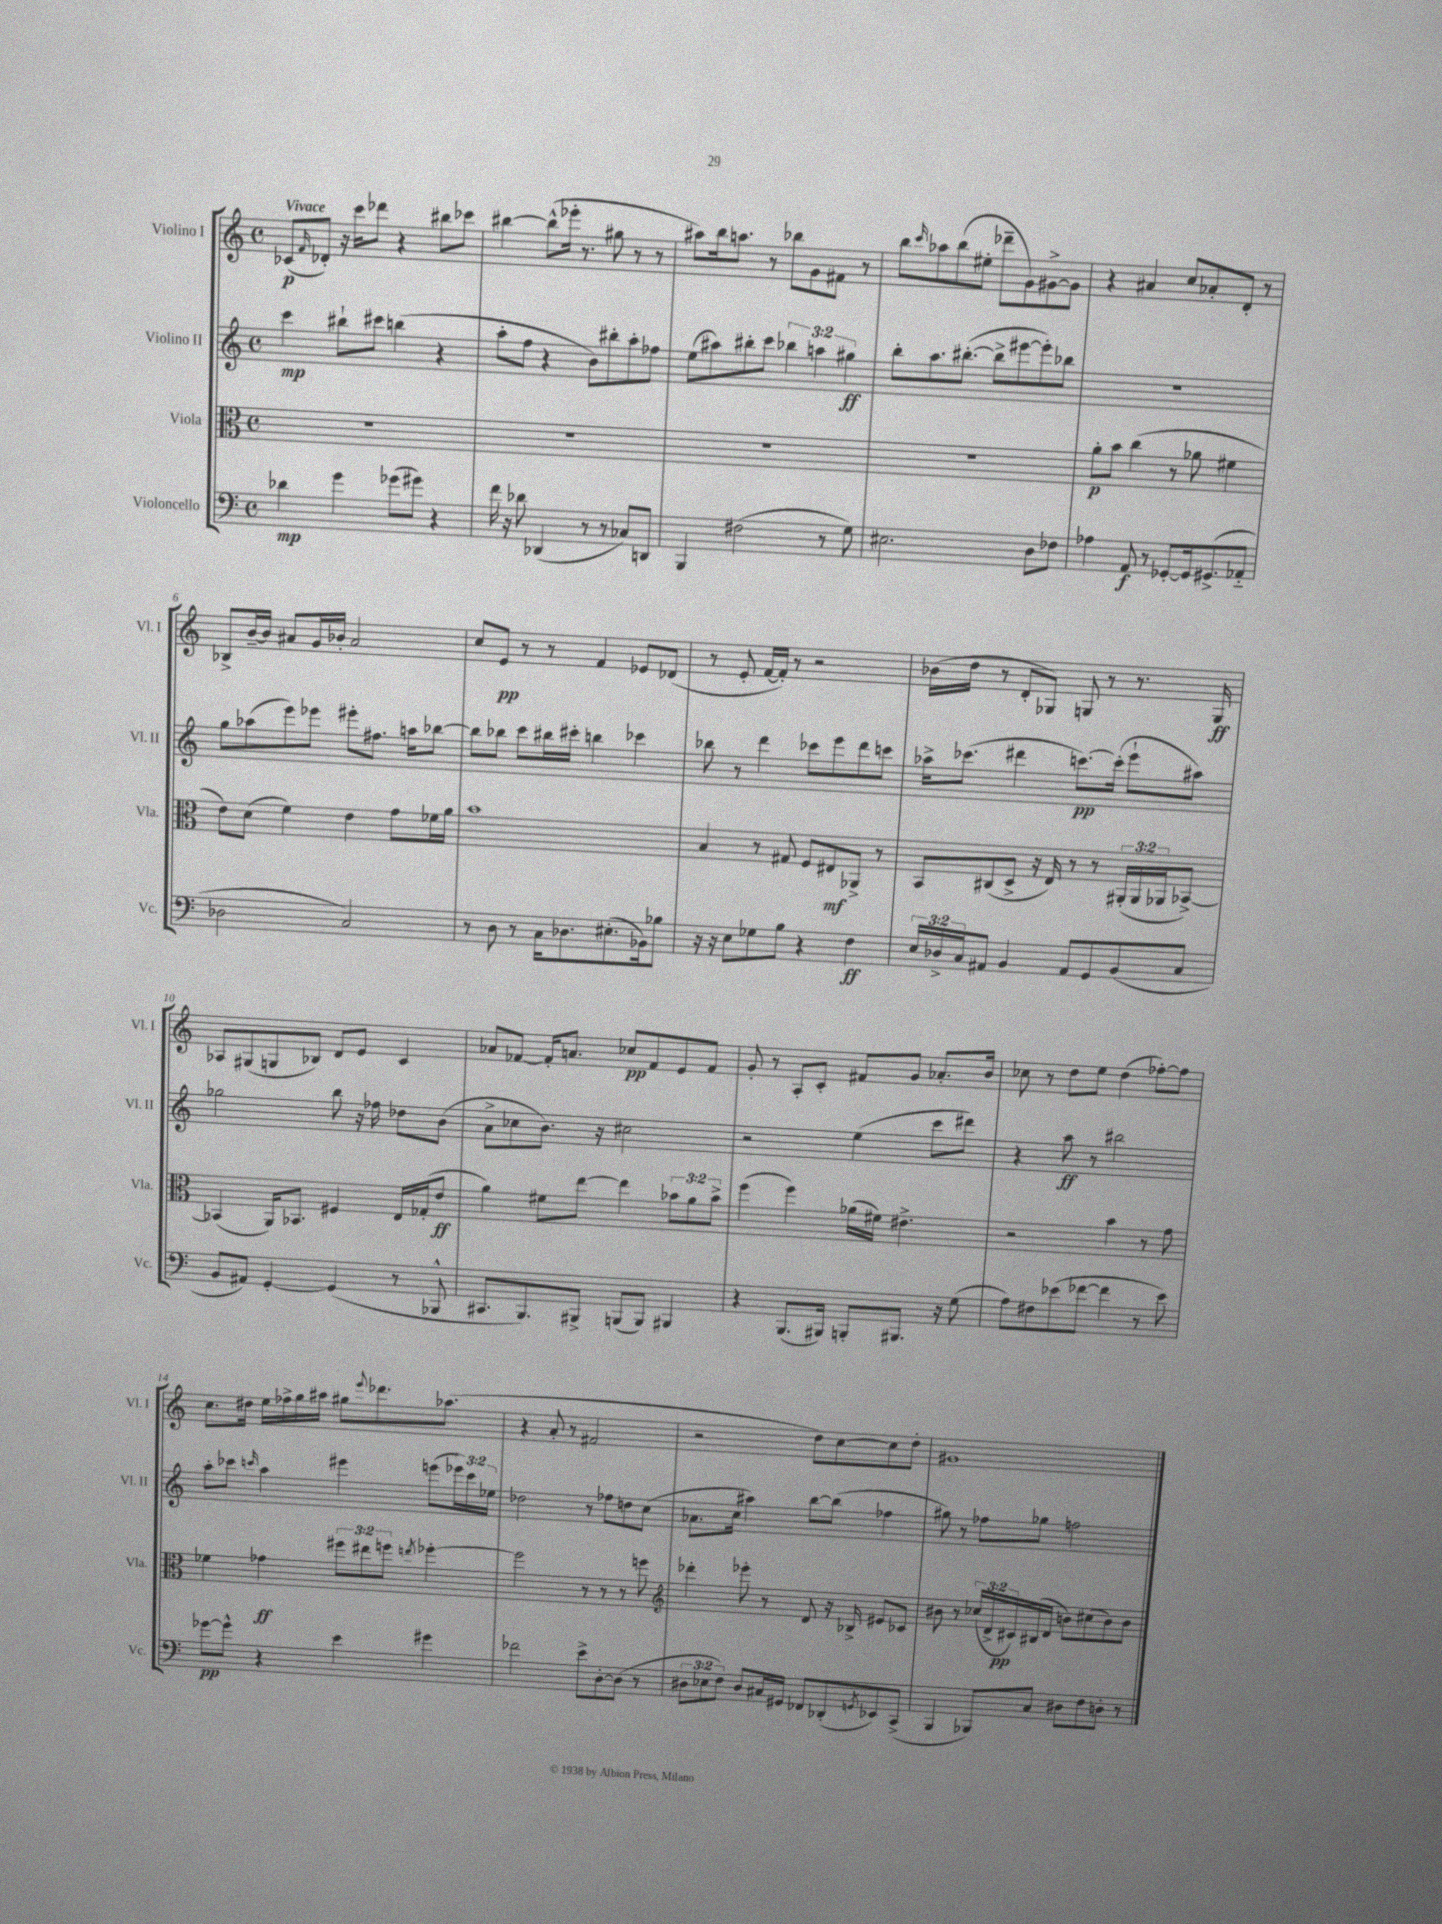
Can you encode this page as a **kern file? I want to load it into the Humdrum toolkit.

**kern	**dynam	**kern	**dynam	**kern	**dynam	**kern	**dynam
*part4	*part4	*part3	*part3	*part2	*part2	*part1	*part1
*staff4	*staff4	*staff3	*staff3	*staff2	*staff2	*staff1	*staff1
*I"Violoncello	*	*I"Viola	*	*I"Violino II	*	*I"Violino I	*
*I'Vc.	*	*I'Vla.	*	*I'Vl. II	*	*I'Vl. I	*
*clefF4	*	*clefC3	*	*clefG2	*	*clefG2	*
*k[]	*	*k[]	*	*k[]	*	*k[]	*
*M4/4	*	*M4/4	*	*M4/4	*	*M4/4	*
*met(c)	*	*met(c)	*	*met(c)	*	*met(c)	*
=1	=1	=1	=1	=1	=1	=1	=1
!	!	!	!	!	!	!LO:TX:a:B:t=Vivace	!
4d-X\	mp	1r	.	4ccc\	mp	(8c-X/L	p
.	.	.	.	.	.	16qqf/	.
.	.	.	.	.	.	8d-X'/J)	.
4g\	.	.	.	8bb#X`\L	.	16r	.
.	.	.	.	.	.	16ccc\KL	.
.	.	.	.	8ccc#X\J	.	8ddd-X\J	.
(8g-X\L	.	.	.	(4bbn\	.	4r	.
8g#X\J)	.	.	.	.	.	.	.
4r	.	.	.	4r	.	8bb#X\L	.
.	.	.	.	.	.	8ccc-X\J	.
=2	=2	=2	=2	=2	=2	=2	=2
16f\	.	1r	.	8aa'\L	.	[4bb#X\	.
16r	.	.	.	.	.	.	.
8d-X\	.	.	.	8ff\J	.	.	.
(4DD-X/	.	.	.	4r	.	(8bb#^^\L]	.
.	.	.	.	.	.	16eee-X'\Jk	.
.	.	.	.	.	.	8.r	.
8r	.	.	.	8b\L)	.	.	.
8r	.	.	.	8bb#X'\	.	8gg#X\	.
8C-X/L)	.	.	.	8aa'\	.	8r	.
8DDn/J	.	.	.	8ff-X\J	.	8r	.
=3	=3	=3	=3	=3	=3	=3	=3
4BBB/	.	1r	.	(8ee\L	.	8aa#X\L)	.
.	.	.	.	8aa#X\)	.	16bb\k	.
.	.	.	.	.	.	8.aan\J	.
(2F#X\	.	.	.	8bb#X'\	.	.	.
.	.	.	.	8ccc\J	.	8r	.
.	.	.	.	6bb-X\	.	8bb-X\L	.
.	.	.	.	.	.	8g\	.
.	.	.	.	6aan\	.	.	.
8r	.	.	.	.	.	8f#X\J	.
.	.	.	.	6gg#X\	ff	.	.
8G\)	.	.	.	.	.	8r	.
=4	=4	=4	=4	=4	=4	=4	=4
2.E#X\	.	1r	.	8bb'\L	.	8bb\L	.
.	.	.	.	.	.	16qqccc/	.
.	.	.	.	8.aa\	.	8aa-X\	.
.	.	.	.	.	.	(8bb\	.
.	.	.	.	([8.bb#X'\J	.	.	.
.	.	.	.	.	.	8ee#X'\J	.
.	.	.	.	8bb#^\L]	.	8ddd-X~\L	.
.	.	.	.	[8eee#X\	.	8g\)	.
8D\L	.	.	.	8eee#'\])	.	[8g#X^\	.
8F-X\J	.	.	.	8bb-X\J	.	8g#\J]	.
=5	=5	=5	=5	=5	=5	=5	=5
4A-X\	.	8a'\L	p	1r	.	4r	.
.	.	8b\J	.	.	.	.	.
8AA/	f	(4cc\	.	.	.	4a#X/	.
8r	.	.	.	.	.	.	.
[8GG-X'/L	.	8r	.	.	.	8cc/L	.
16GG-/k]	.	8a-X\	.	.	.	8a-X'/	.
(8.GG#X^/	.	.	.	.	.	.	.
.	.	4f#X\	.	.	.	8d'/J	.
8AA-X/J	.	.	.	.	.	8r	.
!!LO:LB:g=z
=6	=6	=6	=6	=6	=6	=6	=6
2D-X\	.	8e\L)	.	8gg\L	.	8B-X^/L	.
.	.	(8d\J	.	(8aa-X\	.	[16b~/L	.
.	.	.	.	.	.	16b/JJ]	.
.	.	4f\)	.	8eee\)	.	8a#X/L	.
.	.	.	.	8eee-X\J	.	16g/L	.
.	.	.	.	.	.	16b-X'/JJ	.
2C/)	.	4e\	.	8eee#X'\L	.	2a#/	.
.	.	.	.	8.ff#X\J	.	.	.
.	.	8g\L	.	.	.	.	.
.	.	.	.	16aan\KL	.	.	.
.	.	16f-X\L	.	[8bb-X\J	.	.	.
.	.	16a\JJ	.	.	.	.	.
=7	=7	=7	=7	=7	=7	=7	=7
8r	.	1b	.	8bb-\L]	.	8cc/L	.
8D\	.	.	.	8bb-X\J	.	8e/J	pp
8r	.	.	.	8ccc\L	.	8r	.
16C\KL	.	.	.	16bb#X\L	.	8r	.
8.D-X\	.	.	.	16ccc#X'\JJ	.	.	.
.	.	.	.	4bbn\	.	4f/	.
(8.E#X'\	.	.	.	.	.	.	.
.	.	.	.	4ccc-X\	.	8e-X/L	.
16BB-X\k)	.	.	.	.	.	.	.
8B-X\J	.	.	.	.	.	(8d-X/J	.
=8	=8	=8	=8	=8	=8	=8	=8
16r	.	4B/	.	8bb-X\	.	8r	.
16r	.	.	.	.	.	.	.
8E\L	.	.	.	8r	.	8e'/	.
8G-X\	.	8r	.	4ddd\	.	[16f/LL	.
.	.	.	.	.	.	16f'/JJ])	.
8B\J	.	8G#X/	.	.	.	8r	.
4r	.	8F/L	.	8ccc-X\L	.	2r	.
.	.	8E#X/	mf	8eee\	.	.	.
4F\	ff	8AA-X^/J	.	8ddd\	.	.	.
.	.	8r	.	8cccn\J	.	.	.
=9	=9	=9	=9	=9	=9	=9	=9
24E/LL	.	8BB/L	.	16aa-X^\KL	.	(16b-X\LL	.
24D-X^/	.	.	.	.	.	.	.
.	.	.	.	(8.ccc-X\J	.	16dd\JJ	.
24C/J	.	.	.	.	.	.	.
8AA#X/J	.	(8C#X/	.	.	.	8r	.
4BB/	.	8D^/J	.	4ddd#X\	.	8d'/L	.
.	.	16r	.	.	.	8G-X/J)	.
.	.	16E/)	.	.	.	.	.
8AA#/L	.	8r	.	[8.cccn\L)	pp	8Gn/	.
8GG/	.	8r	.	.	.	8r	.
.	.	.	.	(16ccc'\Jk]	.	.	.
(8BB/	.	(24AA#X'/LL	.	8eee`\L	.	8.r	.
.	.	24AA#/	.	.	.	.	.
.	.	24AA-X/J	.	.	.	.	.
8C/J	.	[8BB-X^/J)	.	8aa#X\J)	.	.	.
.	.	.	.	.	.	16G/	ff
!!LO:LB:g=z
=10	=10	=10	=10	=10	=10	=10	=10
8BB/L	.	(4BB-X/]	.	2gg-X\	.	8A-X/L	.
8AA#X/J)	.	.	.	.	.	(8G#X/	.
[4GG'/	.	16AA/KL)	.	.	.	8Gn/	.
.	.	8.BB-X/J	.	.	.	.	.
.	.	.	.	.	.	8B-X/J)	.
(4GG/]	.	4F#X/	.	8bb\	.	8d/L	.
.	.	.	.	16r	.	8e/J	.
.	.	.	.	16ff-X\	.	.	.
8r	.	16E/LL	.	8dd-X\L	.	4c/	.
.	.	(16G-X'/J	.	.	.	.	.
8BBB-X^^/	.	8e/J	ff	(8b\J	.	.	.
=11	=11	=11	=11	=11	=11	=11	=11
8.CC#X/L	.	4a\)	.	8a^\L	.	8a-X/L	.
.	.	.	.	8cc-X\	.	[8f-X/J	.
8.BBB/)	.	.	.	.	.	.	.
.	.	8f#X\L	.	8.b\J)	.	16f-'/KL]	.
.	.	.	.	.	.	8.an/J	.
8BBB#X^/J	.	[8ee\J	.	.	.	.	.
.	.	.	.	16r	.	.	.
(8BBBn/L	.	4ee\]	.	2cc#X\	.	8cc-X/L	pp
8BBB/J)	.	.	.	.	.	8f-/	.
4BBB#X/	.	12b-X\L	.	.	.	8e/	.
.	.	12a\	.	.	.	.	.
.	.	.	.	.	.	8f-/J	.
.	.	12b-^\J	.	.	.	.	.
=12	=12	=12	=12	=12	=12	=12	=12
4r	.	(4ff\	.	2r	.	8g'/	.
.	.	.	.	.	.	8r	.
(8.BBB/L	.	4ff\)	.	.	.	8A'/L	.
.	.	.	.	.	.	8c'/J	.
16BBB#X/Jk)	.	.	.	.	.	.	.
8BBBn'/L	.	(16a-X\LL	.	(4ee\	.	8f#X/L	.
.	.	16f#X\JJ)	.	.	.	.	.
8.BBB#X/J	.	4.e#X^\	.	.	.	8g/J	.
.	.	.	.	8ccc\L	.	8.a-X'/L	.
16r	.	.	.	.	.	.	.
(8G\	.	.	.	8ddd#X\J)	.	.	.
.	.	.	.	.	.	16b/Jk	.
=13	=13	=13	=13	=13	=13	=13	=13
8A\L)	.	2r	.	4r	.	8cc-X\	.
8F#X\	.	.	.	.	.	8r	.
(8e-X\	.	.	.	8aa\	ff	8dd\L	.
[8f-X\J	.	.	.	8r	.	8ee\J	.
4f-\]	.	4b\	.	2bb#X\	.	(4dd\	.
8r	.	8r	.	.	.	[8ff-X'\L)	.
8e-\)	.	8g\	.	.	.	8ff-\J]	.
!!LO:LB:g=z
=14	=14	=14	=14	=14	=14	=14	=14
[8g-X\L	pp	4f-X\	.	8aa'\L	.	8.cc\L	.
8g-^^\J]	.	.	.	8ccc-X\J	.	.	.
.	.	.	.	.	.	16dd#X\Jk	.
.	.	.	.	16qqcccn/	.	.	.
4r	.	4g-X\	ff	4aa\	.	16ee\LL	.
.	.	.	.	.	.	16ff-X^\	.
.	.	.	.	.	.	16gg\	.
.	.	.	.	.	.	16aa#X\JJ	.
4e\	.	12ff#X\L	.	4eee#X\	.	8gg#X\L	.
.	.	12ee#X\	.	.	.	.	.
.	.	.	.	.	.	8qqeee/	.
.	.	.	.	.	.	8.ddd-X\	.
.	.	12ffn\J	.	.	.	.	.
.	.	8qeen/	.	.	.	.	.
4g#X\	.	[4ff-X'\	.	(8eeen\L	.	.	.
.	.	.	.	.	.	(8.aa-X\J	.
.	.	.	.	24eee-X\L)	.	.	.
.	.	.	.	24ccc\	.	.	.
.	.	.	.	24ee-X\JJ	.	.	.
=15	=15	=15	=15	=15	=15	=15	=15
2f-X\	.	2ff-\]	.	2dd-X\	.	4r	.
.	.	.	.	.	.	8a'/	.
.	.	.	.	.	.	8r	.
8e^\L	.	8r	.	8r	.	2f#X/	.
[8D'\	.	8r	.	8ff-X\L	.	.	.
(8D\J]	.	8r	.	8ddn\	.	.	.
8r	.	8ffn\	.	(8cc\J	.	.	.
=16	=16	=16	=16	=16	=16	=16	=16
*	*	*clefG2	*	*	*	*	*
12D#X\L	.	4ddd-X'\	.	8.a-X\L	.	2r	.
12E-X\	.	.	.	.	.	.	.
12F\J)	.	.	.	.	.	.	.
.	.	.	.	16cc\Jk	.	.	.
8D#/L	.	8eee-X'\	.	4aa#X\)	.	.	.
16C#X/L	.	8r	.	.	.	.	.
16GG#X/JJ	.	.	.	.	.	.	.
8FF-X/L	.	8d/	.	[8bb\L	.	8dd\L)	.
(8DD-X'/	.	16r	.	(8bb\J]	.	[8cc\	.
.	.	16B-X^/	.	.	.	.	.
8qGGn/	.	.	.	.	.	.	.
8EE-X/)	.	8e#X/L	.	4ff-X\	.	8cc\]	.
(8CC^/J	.	8c-X/J	.	.	.	8dd'\J	.
=17	=17	=17	=17	=17	=17	=17	=17
4BBB/	.	8b#X\	.	8gg#X\)	.	1g#X	.
.	.	8r	.	8r	.	.	.
8BBB-X/L)	.	(24cc-X/LL	.	8ff-X\L	.	.	.
.	.	24d^/	.	.	.	.	.
.	.	24c#X/)	pp	.	.	.	.
8C/J	.	(16B#X/	.	8gg-X\J	.	.	.
.	.	16d/JJ	.	.	.	.	.
8D#X\L	.	8bn\L)	.	2ffn\	.	.	.
8F\	.	(8cc#X\	.	.	.	.	.
8Dn'\J	.	8b\)	.	.	.	.	.
8r	.	8b\J	.	.	.	.	.
==	==	==	==	==	==	==	==
*-	*-	*-	*-	*-	*-	*-	*-
